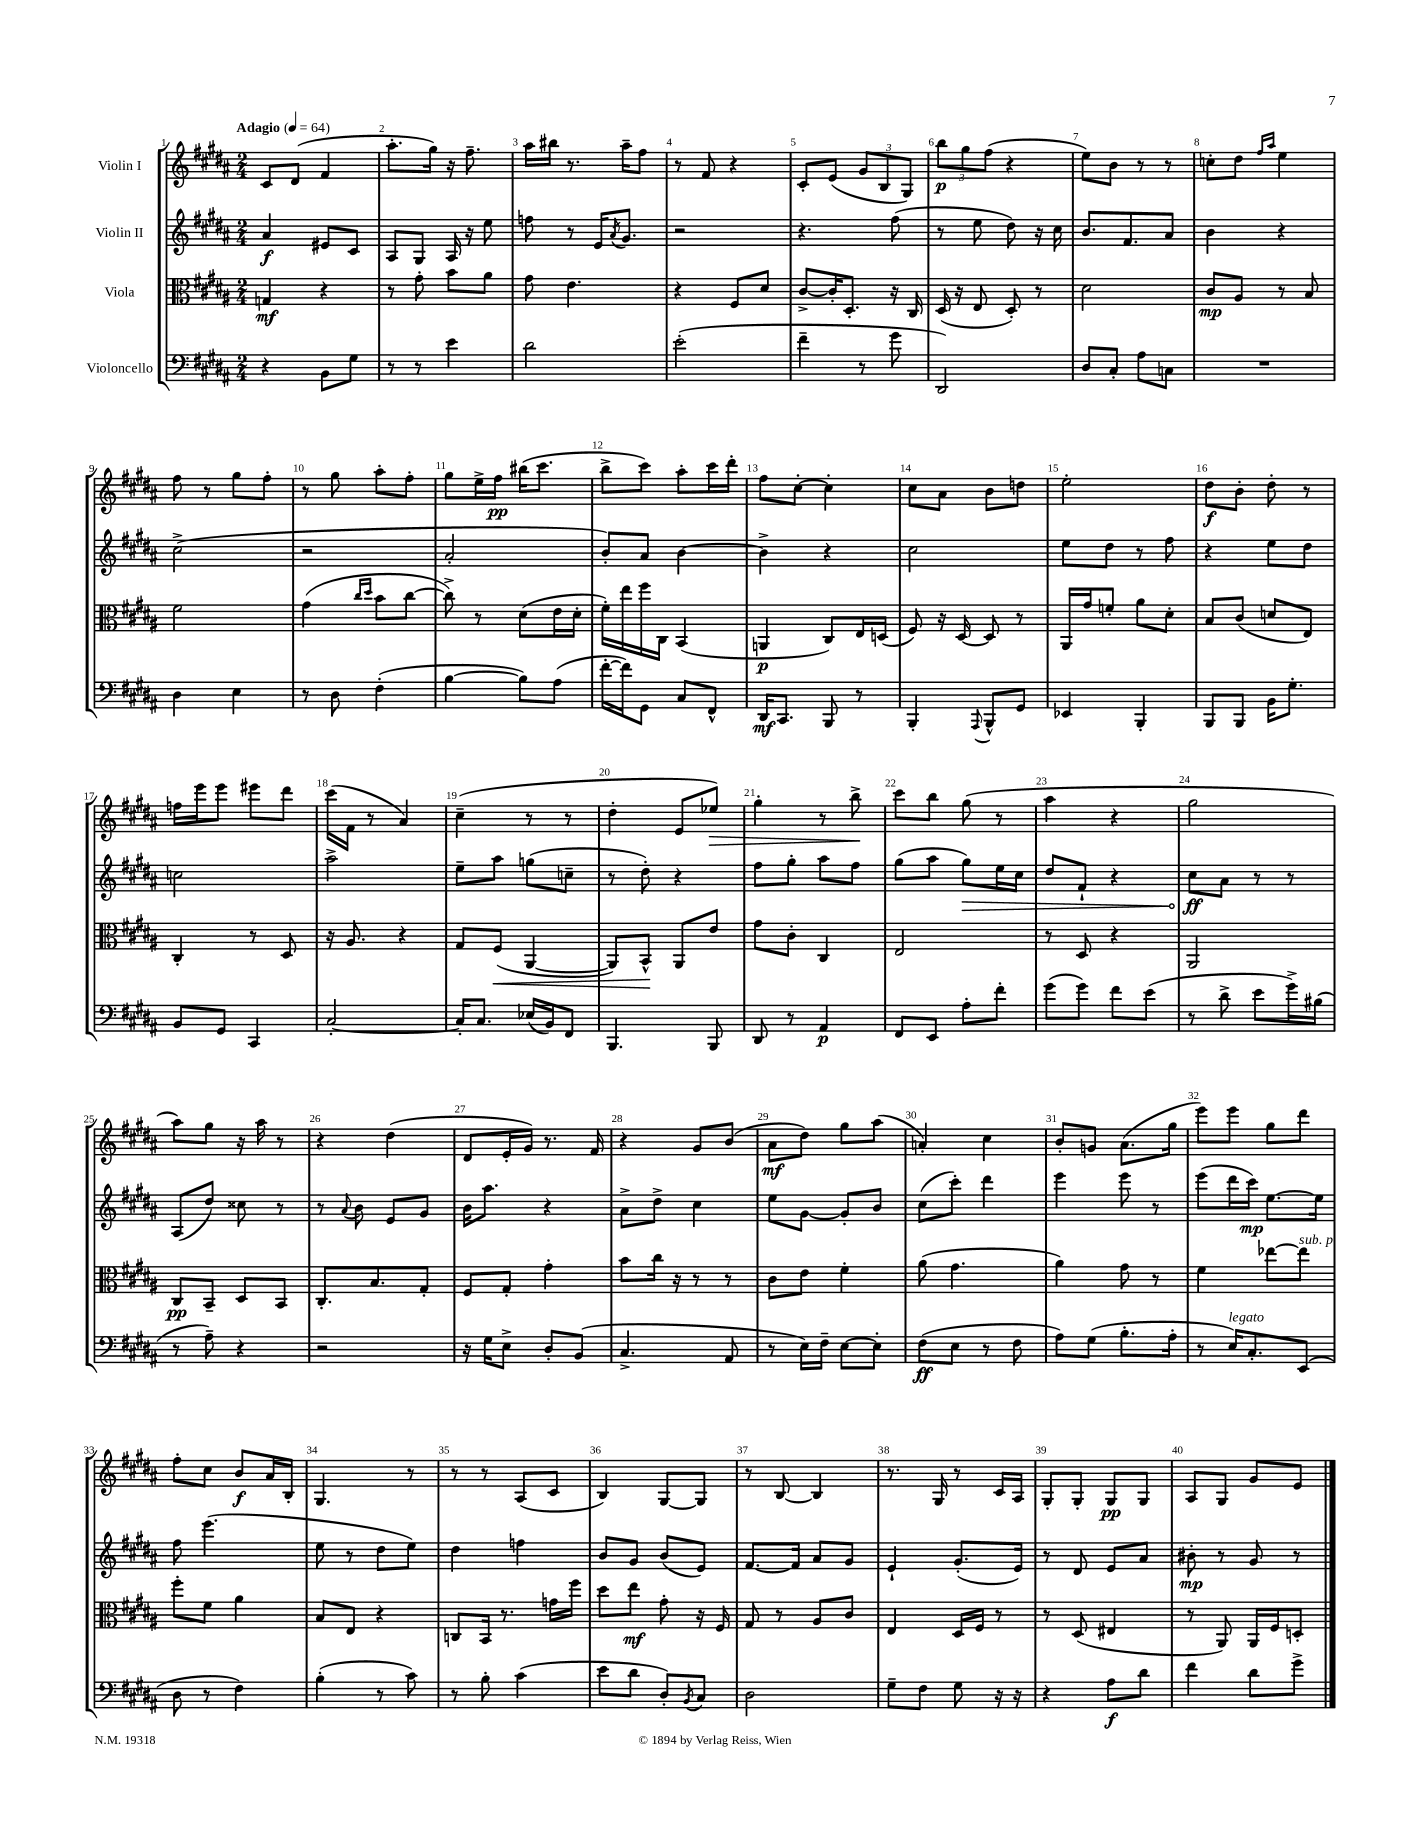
<<
\new StaffGroup <<
\new Staff = "s0" \with { instrumentName = "Violin I" } {
    \clef treble \key b \major \numericTimeSignature \time 2/4 \tempo "Adagio" 4 = 64
    cis'8 dis'8( fis'4 |
    ais''8.-. gis''16) r16 fis''8.-- |
    ais''16 bis''16 r8. ais''16-- fis''8 |
    r8 fis'8 r4 |
    cis'8-. e'8( \tuplet 3/2 { gis'8 b8 gis8) } |
    \tuplet 3/2 { b''8\p gis''8 fis''8( } r4 |
    e''8) b'8 r8 r8 |
    c''8-. dis''8 \grace { fis''16 ais''16 } e''4 |
    fis''8 r8 gis''8 fis''8-. |
    r8 gis''8 ais''8-. fis''8-. |
    gis''8 e''16-> fis''16\pp bis''16( cis'''8. |
    b''8-> cis'''8) ais''8-. cis'''16 dis'''16-. |
    fis''8 cis''8~-. cis''4-. |
    cis''8 ais'8 b'8 d''8 |
    e''2-. |
    dis''8\f b'8-. dis''8-. r8 |
    f''16 e'''16 e'''8 eis'''8 dis'''8 |
    cis'''16( fis'16 r8 ais'4) |
    cis''4--( r8 r8 |
    dis''4-. e'8 ees''8\>) |
    gis''4-. r8 b''8->\! |
    cis'''8 b''8 gis''8( r8 |
    ais''4 r4 |
    gis''2 |
    ais''8) gis''8 r16 ais''16 r8 |
    r4 dis''4( |
    dis'8 e'16-. gis'16) r8. fis'16 |
    r4 gis'8 b'8( |
    ais'8\mf dis''8) gis''8 ais''8( |
    a'4-.) cis''4 |
    b'8-. g'8 ais'8.( gis''16 |
    e'''8) e'''8 gis''8 dis'''8 |
    fis''8-. cis''8 b'8\f ais'16 b16-. |
    gis4. r8 |
    r8 r8 ais8( cis'8 |
    b4) gis8~ gis8 |
    r8 b8~ b4 |
    r8. gis16 r8 cis'16 ais16 |
    gis8-. gis8-. gis8\pp gis8 |
    ais8 gis8 gis'8 e'8 \bar "|." |
}
\new Staff = "s1" \with { instrumentName = "Violin II" } {
    \clef treble \key b \major \numericTimeSignature \time 2/4
    ais'4\f eis'8 cis'8 |
    ais8 gis8 ais16 r16 e''8 |
    f''8 r8 e'16 \acciaccatura { ais'8 } gis'8. |
    r2 |
    r4. fis''8( |
    r8 e''8 dis''8) r16 cis''16 |
    b'8. fis'8. ais'8 |
    b'4 r4 |
    cis''2->( |
    r2 |
    ais'2-. |
    b'8-.) ais'8 b'4~ |
    b'4-> r4 |
    cis''2 |
    e''8 dis''8 r8 fis''8 |
    r4 e''8 dis''8 |
    c''2 |
    ais''2-> |
    e''8-- ais''8 g''8( c''8-- |
    r8 dis''8-.) r4 |
    fis''8 gis''8-. ais''8 fis''8 |
    gis''8( ais''8 \once \override Hairpin.circled-tip = ##t gis''8\>) e''16 cis''16 |
    dis''8 fis'8-! r4 |
    cis''8\ff\! ais'8 r8 r8 |
    ais8( dis''8) cisis''8 r8 |
    r8 \appoggiatura { ais'8 } b'8 e'8 gis'8 |
    b'16 ais''8. r4 |
    ais'8-> dis''8-> cis''4 |
    e''8 gis'8~ gis'8-. b'8 |
    cis''8( cis'''8-.) dis'''4 |
    e'''4 e'''8 r8 |
    e'''8( dis'''16 cis'''16\mp) e''8.~ e''16 |
    fis''8 e'''4.( |
    e''8 r8 dis''8 e''8) |
    dis''4 f''4 |
    b'8 gis'8 b'8( e'8) |
    fis'8.~ fis'16 ais'8 gis'8 |
    e'4-! gis'8.-.( e'16) |
    r8 dis'8 e'8 ais'8 |
    bis'8-.\mp r8 gis'8 r8 \bar "|." |
}
\new Staff = "s2" \with { instrumentName = "Viola" } {
    \clef alto \key b \major \numericTimeSignature \time 2/4
    g4\mf r4 |
    r8 gis'8-. b'8 ais'8 |
    gis'8 e'4. |
    r4 fis8 dis'8 |
    cis'8~-> cis'16-. dis8.-. r16 cis16 |
    dis16( r16 e8 dis8-.) r8 |
    dis'2 |
    cis'8\mp ais8 r8 b8 |
    fis'2 |
    gis'4( \grace { cis''16 dis''16 } b'8 cis''8~ |
    cis''8->) r8 dis'8( e'16 dis'16-. |
    fis'16-.) e''16 fis''16 cis16 b,4( |
    a,4\p cis8) e16 d16( |
    fis8) r16 dis16~ dis8 r8 |
    ais,16 gis'16 f'8-. ais'8 dis'8-. |
    b8 cis'8( d'8 e8) |
    cis4-. r8 dis8 |
    r16 ais8. r4 |
    gis8 fis8\<( ais,4~ |
    ais,8) b,8-^\! ais,8 e'8 |
    gis'8 cis'8-. cis4 |
    e2 |
    r8 dis8 r4 |
    ais,2 |
    cis8\pp b,8-- dis8 b,8 |
    cis8.-. b8. gis8-. |
    fis8 gis8-. gis'4-. |
    b'8 cis''16 r16 r8 r8 |
    cis'8 e'8 fis'4-. |
    ais'8( gis'4. |
    ais'4) gis'8 r8 |
    fis'4 ees''8~ ees''8^\markup { \italic "sub. p" } |
    fis''8-. fis'8 ais'4 |
    b8 e8 r4 |
    c8 b,16 r8. g'16 fis''16 |
    dis''8 e''8\mf gis'8-. r16 fis16 |
    gis8 r8 ais8 cis'8 |
    e4 dis16 fis16 r8 |
    r8 dis8( eis4 |
    r8 ais,8) ais,16 fis16 d8-. \bar "|." |
}
\new Staff = "s3" \with { instrumentName = "Violoncello" } {
    \clef bass \key b \major \numericTimeSignature \time 2/4
    r4 b,8 gis8 |
    r8 r8 e'4 |
    dis'2 |
    e'2-.( |
    fis'4-- r8 gis'8 |
    dis,2) |
    dis8 cis8-. ais8 c8 |
    R2 |
    dis4 e4 |
    r8 dis8 fis4-.( |
    b4~ b8) ais8( |
    fis'16~-. fis'16) gis,8 cis8 fis,8-^ |
    dis,16\mf cis,8. b,,8 r8 |
    b,,4-. \appoggiatura { ais,,8 } b,,8-^ gis,8 |
    ees,4 b,,4-. |
    b,,8 b,,8 b,16 gis8.-. |
    b,8 gis,8 cis,4 |
    cis2~-. |
    cis16-. cis8. ees16( b,16) fis,8 |
    b,,4. b,,8 |
    dis,8 r8 ais,4\p |
    fis,8 e,8 ais8-. fis'8-. |
    gis'8( gis'8) fis'8 e'8( |
    r8 dis'8-> e'8 gis'16->) bis16( |
    r8 ais8--) r4 |
    r2 |
    r16 gis16 e8-> dis8-. b,8( |
    cis4.-> ais,8 |
    r8 e16) fis16-- e8~ e8-. |
    fis8\ff( e8 r8 fis8 |
    ais8) gis8( b8.-. ais16-. |
    r8 e16^\markup { \italic "legato" }) cis8.-. e,8( |
    dis8 r8 fis4) |
    b4-.( r8 cis'8) |
    r8 b8-. cis'4( |
    e'8 dis'8 dis8-.) \acciaccatura { b,8 } cis8 |
    dis2 |
    gis8-- fis8 gis8 r16 r16 |
    r4 ais8\f dis'8 |
    fis'4 dis'8 gis'8-> \bar "|." |
}
>>
>>
\layout { \context { \Score \override BarNumber.break-visibility = ##(#f #t #t) barNumberVisibility = #all-bar-numbers-visible } }
